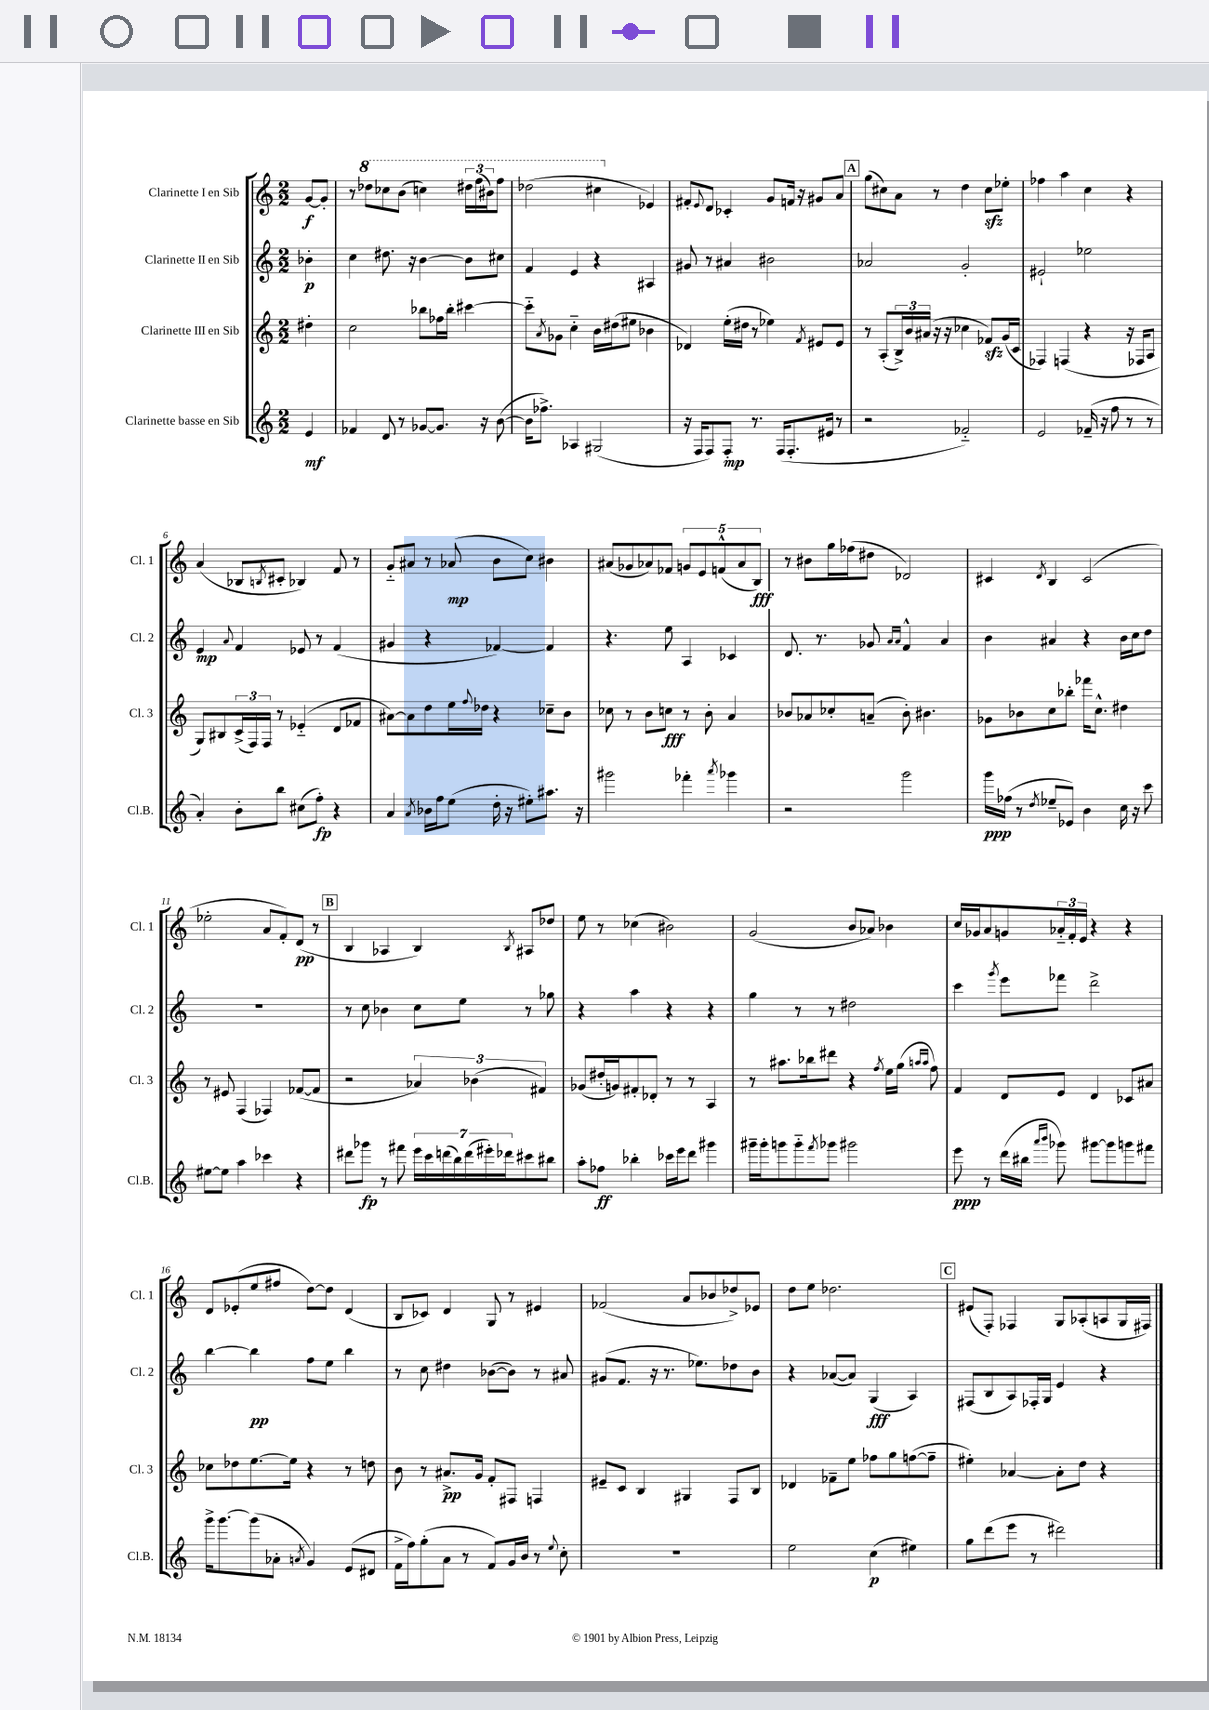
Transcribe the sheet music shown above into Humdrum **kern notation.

**kern	**dynam	**kern	**dynam	**kern	**dynam	**kern	**dynam
*part4	*part4	*part3	*part3	*part2	*part2	*part1	*part1
*staff4	*staff4	*staff3	*staff3	*staff2	*staff2	*staff1	*staff1
*I"Clarinette basse en Sib	*	*I"Clarinette III en Sib	*	*I"Clarinette II en Sib	*	*I"Clarinette I en Sib	*
*I'Cl.B.	*	*I'Cl. 3	*	*I'Cl. 2	*	*I'Cl. 1	*
*clefG2	*	*clefG2	*	*clefG2	*	*clefG2	*
*k[]	*	*k[]	*	*k[]	*	*k[]	*
*M2/2	*	*M2/2	*	*M2/2	*	*M2/2	*
=	=	=	=	=	=	=	=
4e/	mf	4dd#X'\	.	4b-X'\	p	[8g/L	f
.	.	.	.	.	.	8g'/J]	.
=1	=1	=1	=1	=1	=1	=1	=1
4f-X/	.	2cc\	.	4cc\	.	8r	.
*	*	*	*	*	*	*8va	*
.	.	.	.	.	.	8ddd-X\L	.
8d/	.	.	.	8.dd#X\	.	8ccc-X\	.
8r	.	.	.	.	.	(8bb\J	.
.	.	.	.	16r	.	.	.
[8g-X/L	.	8bb-X\L	.	[4b\	.	4cccn\)	.
8.g-/J]	.	16ff-X\L	.	.	.	.	.
.	.	16bb-'\JJ	.	.	.	.	.
.	.	[4ccc#X\	.	8b\L]	.	24ddd#X\LL	.
.	.	.	.	.	.	(24fff\	.
16r	.	.	.	.	.	.	.
.	.	.	.	.	.	24bb#X\J)	.
([8b\	.	.	.	8cc#X\J	.	8fff\J	.
=2	=2	=2	=2	=2	=2	=2	=2
16b\KL]	.	8ccc#\L]	.	4f/	.	(2ddd-X\	.
8.ff-X^\J)	.	.	.	.	.	.	.
.	.	8qa/	.	.	.	.	.
.	.	8g-X\J	.	.	.	.	.
4A-X/	.	4cc\	.	4e/	.	.	.
(2G#X/	.	16b\LL	.	4r	.	4ccc#X\	.
.	.	(16dd#X\J	.	.	.	.	.
.	.	8ee#X\J	.	.	.	.	.
*	*	*	*	*	*	*X8va	*
.	.	4b-X\	.	4A#X/	.	4e-X/)	.
=3	=3	=3	=3	=3	=3	=3	=3
16r	.	4d-X/)	.	8g#X/	.	8f#X'/L	.
16F/KL	.	.	.	.	.	.	.
.	.	.	.	.	.	8qqe/	.
8F/)	.	.	.	8r	.	8d/J	.
8F'/J	mp	(16ee'\LL	.	4a#X/	.	4c-X'/	.
.	.	16dd#X\JJ	.	.	.	.	.
8.r	.	8r	.	.	.	.	.
.	.	4ee-X\)	.	2b#X\	.	8g/L	.
(16F/KL	.	.	.	.	.	.	.
8.F'/	.	.	.	.	.	16fn/Jk	.
.	.	.	.	.	.	16r	.
.	.	8qf/	.	.	.	.	.
.	.	8e#X/L	.	.	.	8g#X/L	.
16e#X/Jk	.	.	.	.	.	.	.
8r	.	8e#/J	.	.	.	8a/J	.
!!LO:REH:place=s1:t=A
=4	=4	=4	=4	=4	=4	=4	=4
2r	.	8r	.	2a-X/	.	(8gg\L	.
.	.	(8A'/L	.	.	.	8cc#X\)	.
.	.	24B^/L)	.	.	.	8a\J	.
.	.	24b/	.	.	.	.	.
.	.	(24a#X/JJ	.	.	.	.	.
.	.	16r	.	.	.	8r	.
.	.	16r	.	.	.	.	.
2f-X/)	.	4cc-X\	.	2g'/	.	4dd\	.
.	.	8f-Xzz/L)	.	.	.	8cc#zz\L	.
.	.	(16g/L	.	.	.	8ee-X'\J	.
.	.	16c/JJ	.	.	.	.	.
=5	=5	=5	=5	=5	=5	=5	=5
2e/	.	4F-X/)	.	2e#X`/	.	4ff-X\	.
.	.	(4Fn/	.	.	.	4aa\	.
(16f-X~/	.	4r	.	2ee-X\	.	4cc\	.
16r	.	.	.	.	.	.	.
8ff\	.	.	.	.	.	.	.
8r	.	16r	.	.	.	4r	.
.	.	16F-X/KL	.	.	.	.	.
8r	.	8A/J	.	.	.	.	.
!!LO:LB:g=z
=6	=6	=6	=6	=6	=6	=6	=6
4a'/)	.	8G/L)	.	4e/	mp	(4a/	.
.	.	8B#X/	.	.	.	.	.
.	.	.	.	8qqa/	.	.	.
8b'\L	.	(24c^/L	.	4f/	.	8B-X/L	.
.	.	24F/)	.	.	.	.	.
.	.	24F/JJ	.	.	.	.	.
.	.	.	.	.	.	8qBn/	.
8bb\J	.	8r	.	.	.	8c#X'/J	.
(8cc#X\L	.	(4e-X/	.	8e-X/	.	4B-X/)	.
8ff'\J)	fp	.	.	8r	.	.	.
4r	.	8d/L	.	(4f/	.	8f/	.
.	.	8f-X/J	.	.	.	8r	.
=7	=7	=7	=7	=7	=7	=7	=7
4a/	.	[8a#X\L)	.	4g#X/	.	8g/L	.
.	.	8a#\]	.	.	.	8a#X/J	.
8qa/	.	.	.	.	.	.	.
16b-X\LL	.	8dd\	.	4r	.	8r	.
16ff\J	.	.	.	.	.	.	.
(8ee\J	.	16ee\L	.	.	.	(8a-X/	mp
.	.	8qqff/	.	.	.	.	.
.	.	16dd-X\JJ	.	.	.	.	.
16dd'\	.	4r	.	[4f-X/)	.	8b\L	.
16r	.	.	.	.	.	.	.
8ee#X'\L)	.	.	.	.	.	8cc\J)	.
8.aa#X\J	.	8cc-X~\L	.	4f-/]	.	4b#X\	.
.	.	8b\J	.	.	.	.	.
16r	.	.	.	.	.	.	.
=8	=8	=8	=8	=8	=8	=8	=8
2ggg#X\	.	8cc-X\	.	4.r	.	(8a#X/L	.
.	.	8r	.	.	.	8g-X/	.
.	.	8b\L	.	.	.	8a-X/)	.
.	.	8ccn\J	fff	8ee\	.	8f-X/J	.
4fff-X'\	.	8r	.	4A/	.	10gn/L	.
.	.	.	.	.	.	10e/	.
.	.	8b'\	.	.	.	.	.
.	.	.	.	.	.	(10fn^^/	.
8qaaa/	.	.	.	.	.	.	.
4ggg-X\	.	4a/	.	4c-X/	.	.	.
.	.	.	.	.	.	10a-/	.
.	.	.	.	.	.	10B/J)	fff
=9	=9	=9	=9	=9	=9	=9	=9
2r	.	8b-X/L	.	8.d/	.	8r	.
.	.	8a-X/	.	.	.	8b#X\L	.
.	.	.	.	8.r	.	.	.
.	.	8cc-X'/	.	.	.	16gg\L	.
.	.	.	.	.	.	(16ff-X\J	.
.	.	(8an~/J	.	8g-X/	.	8dd#X\J	.
.	.	.	.	16qqa/LL	.	.	.
.	.	.	.	16qqa/JJ	.	.	.
2ggg\	.	8b-'\)	.	4f^^/	.	2d-X/)	.
.	.	4.b#X\	.	.	.	.	.
.	.	.	.	4a/	.	.	.
=10	=10	=10	=10	=10	=10	=10	=10
16ggg\LL	ppp	8g-X\L	.	4b\	.	4c#X/	.
(16ff-X\JJ	.	.	.	.	.	.	.
8r	.	8b-X\	.	.	.	.	.
8qdd/	.	.	.	.	.	8qd/	.
8ee-X~/L	.	8cc\	.	4a#X/	.	4B/	.
8e-X/J)	.	8bb-X'\J	.	.	.	.	.
4b\	.	16fff-X\KL	.	4r	.	(2c#/	.
.	.	8.cc^^\J	.	.	.	.	.
16cc\	.	4dd#X\	.	16b\LL	.	.	.
16r	.	.	.	16cc\J	.	.	.
8ccc\	.	.	.	8dd\J	.	.	.
!!LO:LB:g=z
=11	=11	=11	=11	=11	=11	=11	=11
[8ee#X\L	.	8r	.	1r	.	2ee-X'\	.
8ee#\J]	.	8e#X/	.	.	.	.	.
4aa\	.	(4F/	.	.	.	.	.
4ccc-X\	.	4F-X/)	.	.	.	8a/L	.
.	.	.	.	.	.	8f'/)	.
4r	.	([8f-X/L	.	.	.	(8d/J	pp
.	.	8f-/J]	.	.	.	8r	.
!!LO:REH:place=s1:t=B
=12	=12	=12	=12	=12	=12	=12	=12
8ddd#X\L	.	2r	.	8r	.	4B/	.
8ggg-X\J	fp	.	.	8cc\	.	.	.
8r	.	.	.	4b-X\	.	4A-X/	.
8fff#X\	.	.	.	.	.	.	.
28eee\LL	.	6a-X/)	.	8cc\L	.	4B/)	.
28ccc\	.	.	.	.	.	.	.
(28dddn\	.	.	.	.	.	.	.
28bb\)	.	.	.	.	.	.	.
.	.	.	.	8ee\J	.	.	.
(28ddd\	.	.	.	.	.	.	.
.	.	(6b-X\	.	.	.	.	.
28eee#X'\)	.	.	.	.	.	.	.
28ddd-X\J	.	.	.	.	.	.	.
.	.	.	.	.	.	8qB/	.
8ccc#X\	.	.	.	8r	.	8A#X/L	.
.	.	6f#X/)	.	.	.	.	.
8bb#X\J	.	.	.	8gg-X\	.	8dd-X/J	.
=13	=13	=13	=13	=13	=13	=13	=13
8aa'\L	.	(8g-X/L	.	4r	.	8ee\	.
8ff-X\J	ff	16dd#X'/L	.	.	.	8r	.
.	.	16gn/J)	.	.	.	.	.
4bb-X'\	.	8f#X'/	.	4aa\	.	(4cc-X\	.
.	.	8d-X'/J	.	.	.	.	.
16ccc-X\LL	.	8r	.	4r	.	2b#X\)	.
16eee\J	.	.	.	.	.	.	.
8ddd\J	.	8r	.	.	.	.	.
4ggg#X\	.	4A/	.	4r	.	.	.
=14	=14	=14	=14	=14	=14	=14	=14
16ggg#X~\LL	.	8r	.	4gg\	.	(2g/	.
16ggg#'\J	.	.	.	.	.	.	.
8gggn\	.	8.aa#X\L	.	.	.	.	.
8ggg\	.	.	.	8r	.	.	.
.	.	16bb-X\k	.	.	.	.	.
8qfff/	.	.	.	.	.	.	.
8ggg-X\J	.	8ddd#X\J	.	8r	.	.	.
2ggg#X\	.	4r	.	2dd#X\	.	8b/L	.
.	.	.	.	.	.	8a-X/J)	.
.	.	8qff/	.	.	.	.	.
.	.	16ee\LL	.	.	.	4b-X\	.
.	.	(16gg\JJ	.	.	.	.	.
.	.	16qqaan/LL	.	.	.	.	.
.	.	16qqaa/JJ	.	.	.	.	.
.	.	8ff\)	.	.	.	.	.
=15	=15	=15	=15	=15	=15	=15	=15
8eee\	ppp	4f/	.	4ccc\	.	16cc/LL	.
.	.	.	.	.	.	16g-X/J	.
8r	.	.	.	.	.	8a/	.
.	.	.	.	8qggg/	.	.	.
(16ddd\LL	.	8d/L	.	8eee\L	.	8gn/	.
16bb#X\JJ	.	.	.	.	.	.	.
16qqaaa/LL	.	.	.	.	.	.	.
16qqbbb/JJ	.	.	.	.	.	.	.
8ggg-X\)	.	8e/J	.	8fff-X\J	.	24a-X/L	.
.	.	.	.	.	.	24f'/	.
.	.	.	.	.	.	24e/JJ	.
[8ggg#X\L	.	4d/	.	2ddd^\	.	4r	.
8ggg#\]	.	.	.	.	.	.	.
8gggn\	.	8c-X/L	.	.	.	4r	.
8fff#X\J	.	8a#X/J	.	.	.	.	.
!!LO:LB:g=z
=16	=16	=16	=16	=16	=16	=16	=16
16ggg^\KL	.	8cc-X\L	.	[4bb\	.	8d/L	.
[8.ggg\	.	.	.	.	.	.	.
.	.	8dd-X\	.	.	.	(8e-X'/	.
(8ggg\]	.	[8.ee\	.	4bb\]	pp	8ee/	.
8a-X'\J	.	.	.	.	.	8ff#X/J	.
.	.	16ee\Jk]	.	.	.	.	.
8qan/	.	.	.	.	.	.	.
4g/)	.	4r	.	8ff\L	.	[8dd\L)	.
.	.	.	.	8ee\J	.	8dd\J]	.
(8e/L	.	8r	.	4bb\	.	(4d/	.
8d#X/J	.	8ddn\	.	.	.	.	.
=17	=17	=17	=17	=17	=17	=17	=17
16f^\LL	.	8b\	.	8r	.	8B/L	.
16ff\J)	.	.	.	.	.	.	.
(8gg'\	.	8r	.	8cc\	.	8c-X/J)	.
8a\J	.	8.a#X^/L	pp	4dd#X\	.	4d/	.
8r	.	.	.	.	.	.	.
.	.	16g/Jk	.	.	.	.	.
8f/L)	.	8f'/L	.	([8b-X\L	.	8G/	.
16g/L	.	8F#X/J	.	8b-\J])	.	8r	.
16b/JJ	.	.	.	.	.	.	.
8r	.	4Fn/	.	8r	.	4e#X/	.
8qqee/	.	.	.	.	.	.	.
8cc'\	.	.	.	8a#X/	.	.	.
=18	=18	=18	=18	=18	=18	=18	=18
1r	.	8e#X~/L	.	(8g#X/L	.	(2f-X/	.
.	.	8c/J	.	8.f/J	.	.	.
.	.	4B/	.	.	.	.	.
.	.	.	.	16r	.	.	.
.	.	.	.	8.r	.	.	.
.	.	4G#X/	.	.	.	8a/L	.
.	.	.	.	8.ee-X\L)	.	.	.
.	.	.	.	.	.	8b-X/	.
.	.	8F/L	.	8dd-X\	.	8dd-X^/)	.
.	.	8B/J	.	8b\J	.	8e-X/J	.
=19	=19	=19	=19	=19	=19	=19	=19
2ee\	.	4d-X/	.	4r	.	8dd\L	.
.	.	.	.	.	.	8ee\J	.
.	.	8f-X~\L	.	([8a-X/L	.	2.dd-X\	.
.	.	8ee\J	.	8a-/J])	.	.	.
(4cc\	p	8ff-X\L	.	(4G/	fff	.	.
.	.	8gg\	.	.	.	.	.
4ee#X\)	.	([8ffn\	.	4A/)	.	.	.
.	.	8ff~\J]	.	.	.	.	.
!!LO:REH:place=s1:t=C
=20	=20	=20	=20	=20	=20	=20	=20
8gg\L	.	4ee#X'\)	.	(8F#X/L	.	(8e#X/L	.
(8ddd\	.	.	.	8B/	.	8F'/J)	.
8eee\J	.	[4a-X/	.	8A/)	.	4F-X/	.
8r	.	.	.	16F-X'/L	.	.	.
.	.	.	.	16G/JJ	.	.	.
2ddd#X\)	.	8a-'\L]	.	4e/	.	8G/L	.
.	.	8dd\J	.	.	.	(8A-X'/	.
.	.	4r	.	4r	.	8An/	.
.	.	.	.	.	.	16G/L	.
.	.	.	.	.	.	16F#X/JJ)	.
==	==	==	==	==	==	==	==
*-	*-	*-	*-	*-	*-	*-	*-
